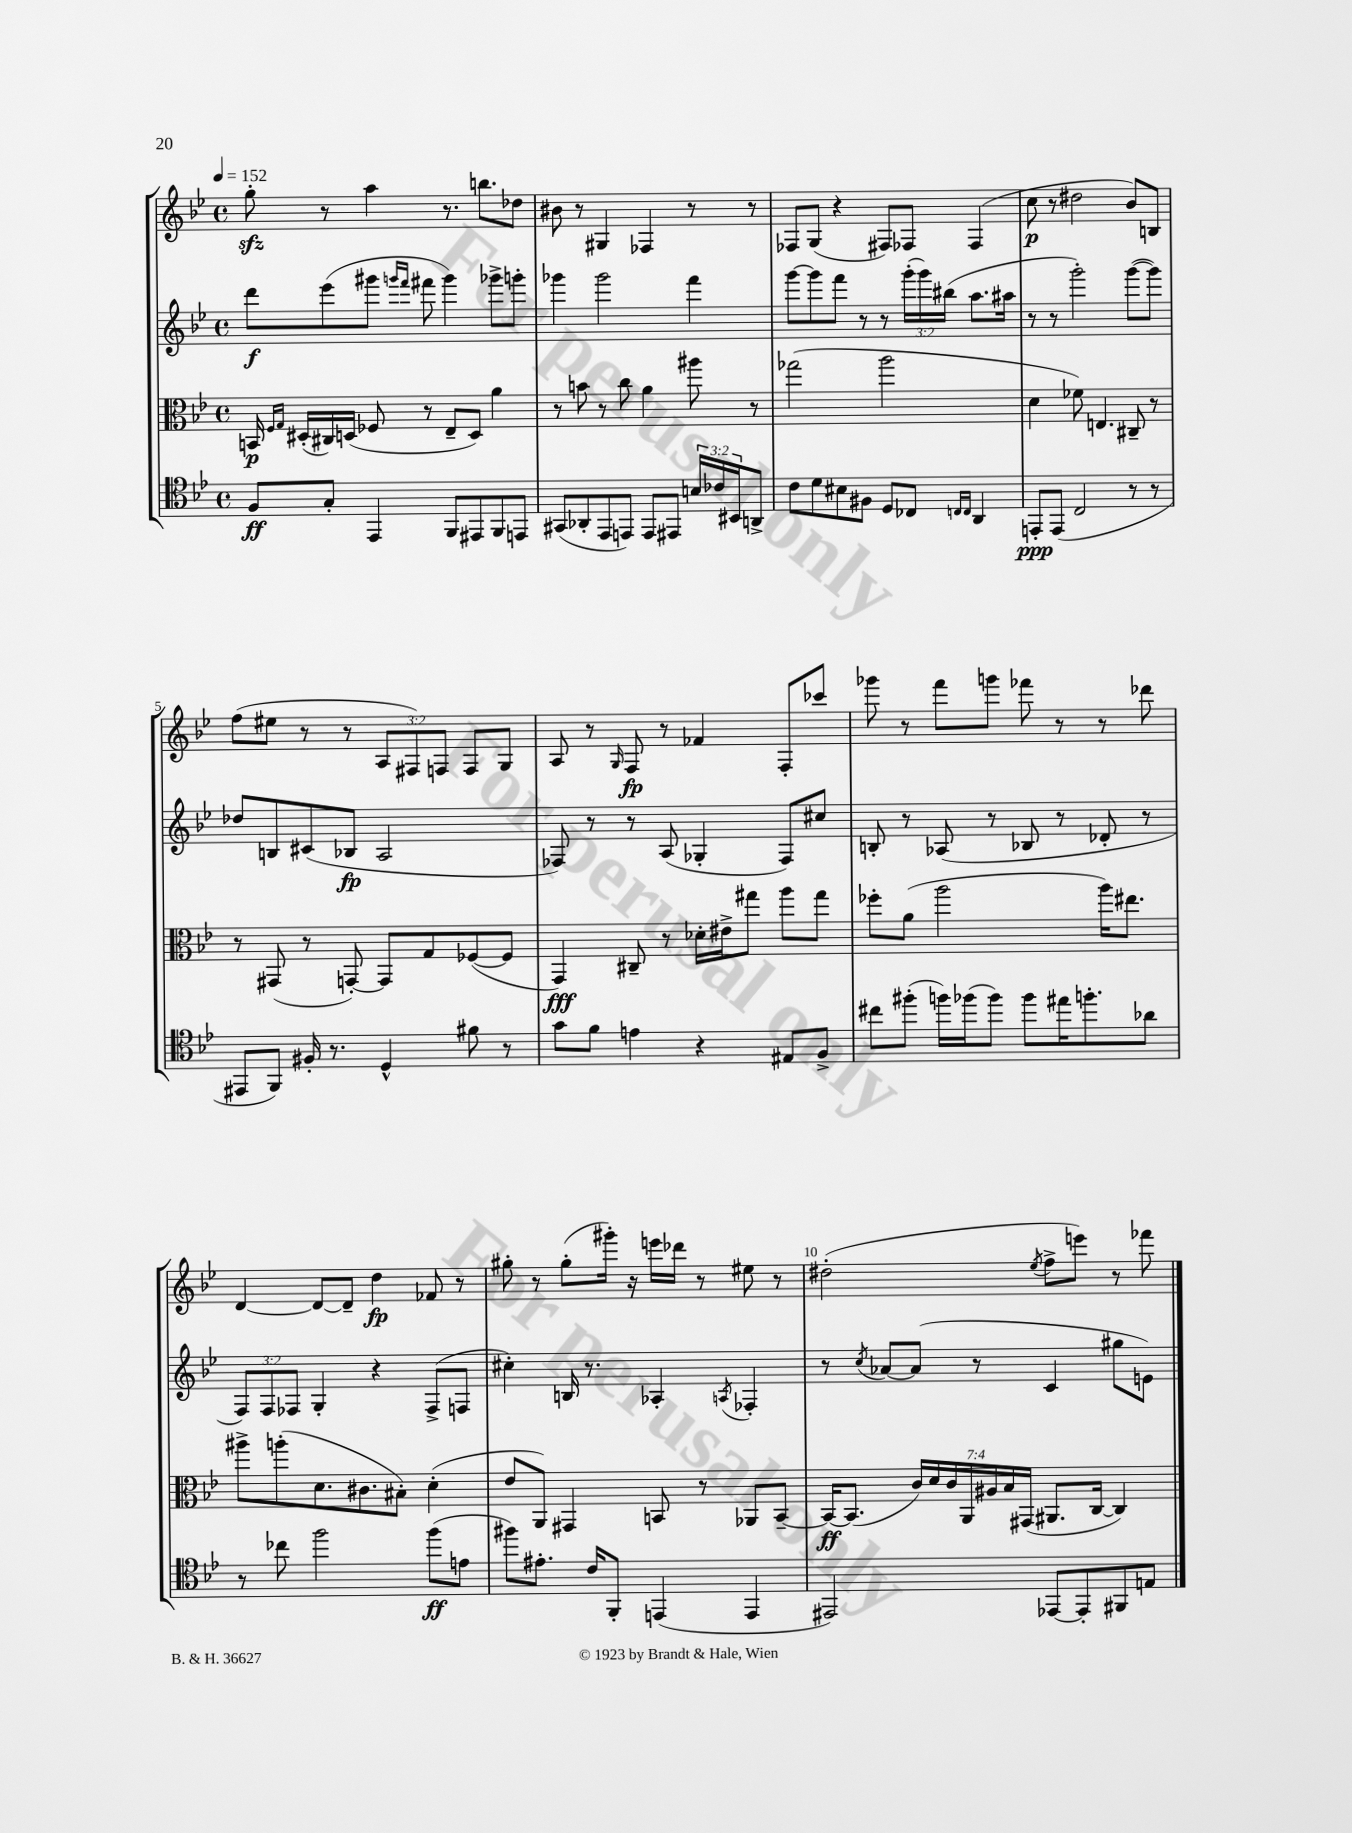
<<
\new StaffGroup <<
\new Staff = "s0" {
    \clef treble \key bes \major \defaultTimeSignature \time 4/4 \override Staff.TupletNumber.text = #tuplet-number::calc-fraction-text \tempo 4 = 152
    g''8-.\sfz r8 a''4 r8. b''8. des''8 |
    bis'8 r8 gis4 fes4 r8 r8 |
    fes8 g8( r4 fis8) fes8 fes4( |
    c''8\p r8 dis''2 bes'8) b8 |
    f''8( eis''8 r8 r8 \tuplet 3/2 { a8 fis8) f8 } f8 g8 |
    a8 r8 \grace { g16 } f8\fp r8 fes'4 f8-. ces'''8 |
    ges'''8 r8 f'''8 g'''8 fes'''8 r8 r8 des'''8 |
    d'4~ d'8~ d'8-- d''4\fp fes'8 r8 |
    gis''8-. r8 gis''8-.( gis'''16-.) r16 e'''16 des'''16 r8 eis''8 r8 |
    dis''2-.( \acciaccatura { ees''8 } f''8-> e'''8) r8 fes'''8 \bar "|." |
}
\new Staff = "s1" {
    \clef treble \key bes \major \defaultTimeSignature \time 4/4 \override Staff.TupletNumber.text = #tuplet-number::calc-fraction-text
    d'''8\f ees'''8( gis'''8 \grace { g'''16 f'''16 } fis'''8 g'''4) ges'''8-> g'''8-. |
    ges'''4 ges'''2 f'''4 |
    g'''8~ g'''8 f'''8 r8 r8 \tuplet 3/2 { g'''16-.( g'''16) bis''16( } a''8. ais''16 |
    r8 r8 g'''2-.) g'''8~( g'''8) |
    des''8 b8 cis'8( bes8\fp a2 |
    fes8) r8 r8 a8( ges4-. fes8) cis''8 |
    b8-. r8 aes8( r8 bes8 r8 des'8-. r8 |
    \tuplet 3/2 { f8) f8 fes8 } g4-. r4 fes8->( f8 |
    cis''4-.) b16 r8. aes4-. \acciaccatura { a8 } fes4-. |
    r8 \acciaccatura { c''8 } aes'8~ aes'8( r8 c'4 gis''8 e'8) \bar "|." |
}
\new Staff = "s2" {
    \clef alto \key bes \major \defaultTimeSignature \time 4/4 \override Staff.TupletNumber.text = #tuplet-number::calc-fraction-text
    b,16\p \grace { f16 g16 } dis16-.( cis16) d16( fes8 r8 ees8-- d8) a'4 |
    r8 b'8 r8 c''8 a'4 ais''8 r8 |
    ges''2( a''2 |
    d'4 fes'8) e4. cis8-- r8 |
    r8 gis,8( r8 g,8~-.) g,8 g8 fes8~( fes8 |
    g,4\fff) cis8-- r8 des'16-. eis'16-> gis''8 a''8 gis''8 |
    fes''8-. a'8( a''2 a''16) eis''8. |
    ais''8-> a''8-.( d'8. cis'8. bis8-.) d'4-.( |
    ees'8 a,8) gis,4 b,8 r8 aes,8 b,8~-- |
    b,16~\ff b,8.( \tuplet 7/4 { c'16) d'16 c'16 a,16 ais16 bes16 gis,16( } ais,8. c16~ c4) \bar "|." |
}
\new Staff = "s3" {
    \clef tenor \key bes \major \defaultTimeSignature \time 4/4 \override Staff.TupletNumber.text = #tuplet-number::calc-fraction-text
    f8\ff g8-. ees,4 f,8 eis,8 f,8 e,8 |
    gis,8( aes,8-. ees,8 e,8) e,8 eis,8 \tuplet 3/2 { b16 ces'16 bis,16 } a,8-> |
    c'8 d'8 bis8 fis8 d8 ces8 \grace { c16 c16 } a,4 |
    e,8-.\ppp e,8( c2 r8 r8 |
    eis,8 f,8) fis16-. r8. d4-^ fis'8 r8 |
    g'8 f'8 e'4 r4 eis8 f8-> |
    cis''8 fis''8-.( f''16) fes''16( fes''8) fes''8 eis''16 f''8.-. aes'8 |
    r8 ces''8 f''2 f''8\ff( e'8 |
    fis''8) eis'8.-. c'16 f,8-. e,4( e,4 |
    eis,2) ees,8~ ees,8-. fis,8 e8 \bar "|." |
}
>>
>>
\layout { \context { \Score \override BarNumber.break-visibility = ##(#f #t #t) barNumberVisibility = #(every-nth-bar-number-visible 5) } }
